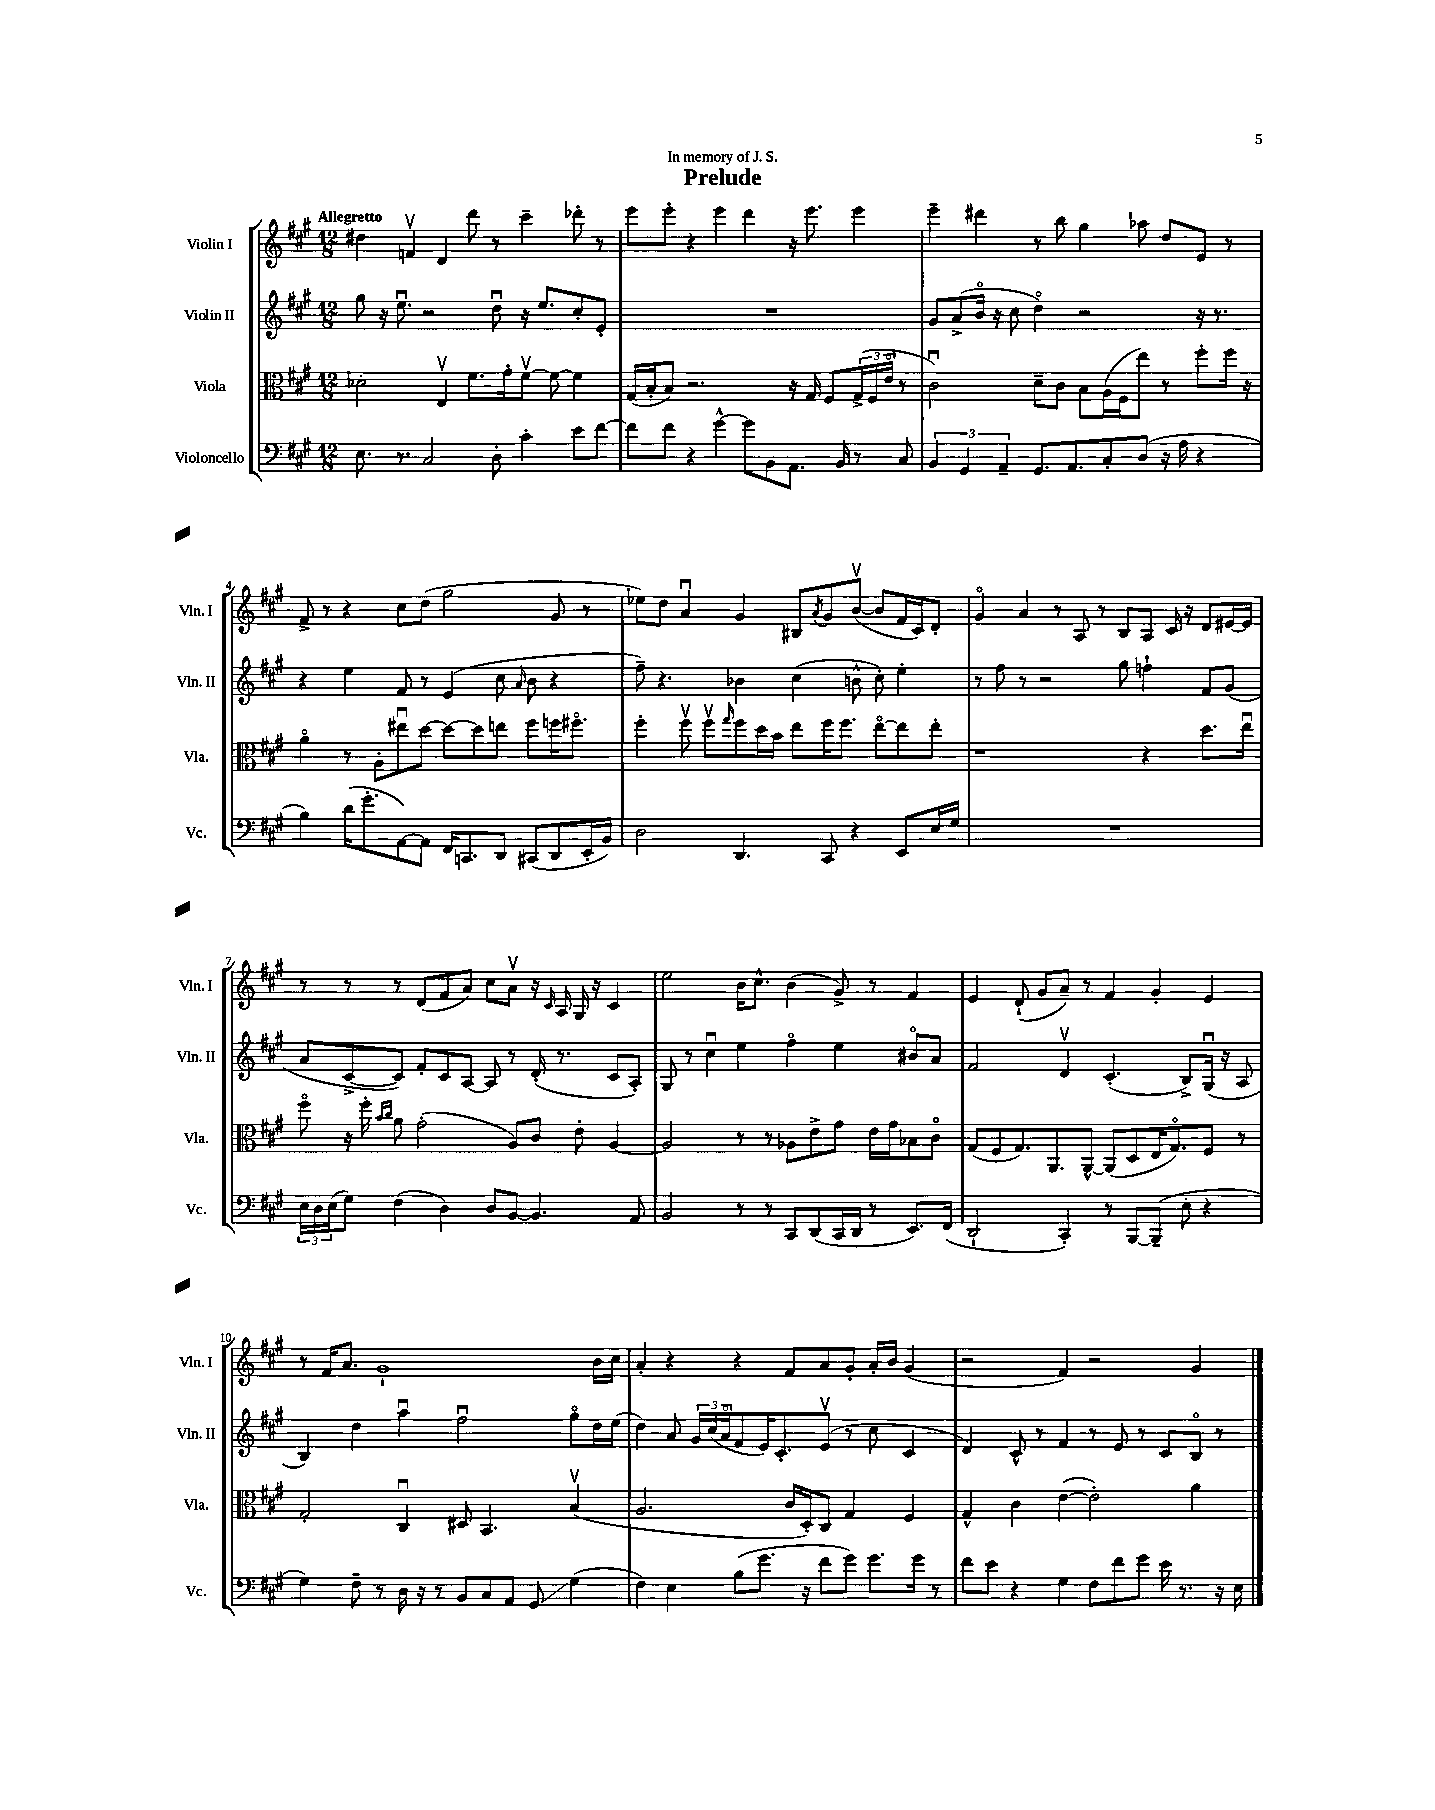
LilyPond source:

\header { title = "Prelude" dedication = "In memory of J. S." }
<<
\new StaffGroup <<
\new Staff = "s0" \with { instrumentName = "Violin I" shortInstrumentName = "Vln. I" } {
    \clef treble \key a \major \numericTimeSignature \time 12/8 \tempo "Allegretto"
    dis''4 f'4\upbow d'4 d'''8 r8 cis'''4-- des'''8-. r8 |
    e'''8 e'''8-. r4 e'''4 d'''4 r16 e'''8. e'''4 |
    e'''4-- dis'''4 r8 b''8 gis''4 aes''8 d''8 e'8 r8 |
    fis'8-> r8 r4 cis''8 d''8( gis''2 gis'8 r8 |
    ees''8) d''8 a'4\downbow gis'4 bis8 \acciaccatura { a'8 } gis'8 b'8~\upbow( b'8 fis'16 cis'16) d'8-. |
    gis'4\flageolet a'4 r8 a8 r8 b8 a8 cis'16 r16 d'8 eis'16~ eis'16 |
    r8 r8 r8 d'8( fis'8 a'8) cis''8 a'8\upbow r16 \grace { cis'16 } a16 gis16 r16 cis'4 |
    e''2 b'16 cis''8.-^ b'4( gis'8->) r8 fis'4 |
    e'4 d'8-!( gis'8 a'8--) r8 fis'4 gis'4-. e'4 |
    r8 fis'16 a'8. gis'1-! b'16 cis''16 |
    a'4-. r4 r4 fis'8 a'8 gis'8-. a'16-. b'16 gis'4( |
    r2 fis'4) r2 gis'4 \bar "|." |
}
\new Staff = "s1" \with { instrumentName = "Violin II" shortInstrumentName = "Vln. II" } {
    \clef treble \key a \major \numericTimeSignature \time 12/8
    gis''8 r16 e''8.\downbow r2 d''8\downbow r16 e''8. cis''8-. e'8-. |
    R1. |
    gis'8 a'8->( b'16\flageolet r16 cis''8 d''4\flageolet) r2 r16 r8. |
    r4 e''4 fis'8 r8 e'4( cis''8 \grace { a'16 } b'8 r4 |
    fis''8--) r4. bes'4 cis''4( b'8-^ cis''8-.) e''4-. |
    r8 fis''8 r8 r2 gis''8 f''4-! fis'8 gis'8( |
    a'8 cis'8~-> cis'8) fis'8-. cis'8 a8~ a8 r8 d'16-.( r8. cis'8 a8-.) |
    gis8 r8 cis''4\downbow e''4 fis''4\flageolet e''4 bis'8\flageolet a'8 |
    fis'2 d'4\upbow cis'4.-.( b8->) gis16\downbow( r16 a8 |
    b4) d''4 a''4\downbow fis''2\downbow gis''8\flageolet d''16 e''16( |
    d''4) a'8 \tuplet 3/2 { gis'16 cis''16( a'16\flageolet } fis'8 e'16) cis'8.-. e'8\upbow( r8 cis''8 cis'4 |
    d'4) cis'8-^ r8 fis'4 r8 e'8 r8 cis'8 b8\flageolet r8 \bar "|." |
}
\new Staff = "s2" \with { instrumentName = "Viola" shortInstrumentName = "Vla." } {
    \clef alto \key a \major \numericTimeSignature \time 12/8
    des'2-. e4\upbow fis'8. gis'16-. fis'8~\upbow fis'8~ fis'4 |
    gis16( b16-. b8) r2. r16 gis16 fis8 \tuplet 3/2 { gis16->( fis16 e'16\flageolet } r8 |
    cis'2\downbow) d'8-- cis'8 b8 a16( fis16 e''8) r8 fis''8-. fis''16 r16 |
    a'4\flageolet r8 a8-. eis''8\downbow d''8~ d''8~ d''8 e''8 fis''8 f''16 fis''8.\flageolet |
    fis''4-. fis''8\upbow fis''8\upbow \grace { gis''16 } fis''8 d''16 b'16 e''8 fis''16 fis''8. e''8~\flageolet e''8 e''8-. |
    r1 r4 d''8. e''16\downbow |
    fis''8\flageolet r16 fis''16-. \grace { b'16 cis''16 } a'8 gis'2-.( a8) cis'8 e'8-. a4~ |
    a2 r8 r8 aes8 e'8-> gis'8 e'16 gis'16 bes8 cis'8\flageolet |
    gis8( fis8 gis8.) a,8. a,8~-^ a,8( d8 e16 gis8.\flageolet) fis8 r8 |
    gis2-. cis4\downbow dis8 b,4. b4\upbow( |
    a2. cis'16 d16-.) cis8 gis4 fis4 |
    gis4-^ cis'4 e'4~( e'2-.) a'4 \bar "|." |
}
\new Staff = "s3" \with { instrumentName = "Violoncello" shortInstrumentName = "Vc." } {
    \clef bass \key a \major \numericTimeSignature \time 12/8
    e8. r8. cis2 d8-. cis'4-. e'8 fis'8~ |
    fis'8 fis'8 r4 gis'4~-^ gis'8 b,8 a,8. b,16 r8 cis8 |
    \tuplet 3/2 { b,4 gis,4 a,4-- } gis,8. a,8. cis8-. d8( r16 a16 r4 |
    b4) d'16( gis'8.-. a,8~) a,8 fis,16 c,8. d,8 cis,8( d,8 e,16-. b,16) |
    d2 d,4. cis,8 r4 e,8 e16 gis16 |
    R1. |
    \tuplet 3/2 { e16 d16 e16( } gis8) fis4( d4) d8 b,8~ b,4. a,8 |
    b,2 r8 r8 cis,8 d,8( cis,16 d,16 r8 e,8.) fis,16( |
    d,2-! cis,4-.) r8 b,,8~ b,,8--( e8-. r4 |
    gis4) fis8-- r8 d16 r16 r8 b,8 cis8 a,8 gis,8\glissando gis4( |
    fis4) e4 b8( gis'8. r16 fis'8 gis'8) gis'8. gis'16 r8 |
    fis'8 e'8 r4 gis4 fis8 fis'8 gis'8 e'16 r8. r16 e16 \bar "|." |
}
>>
>>
